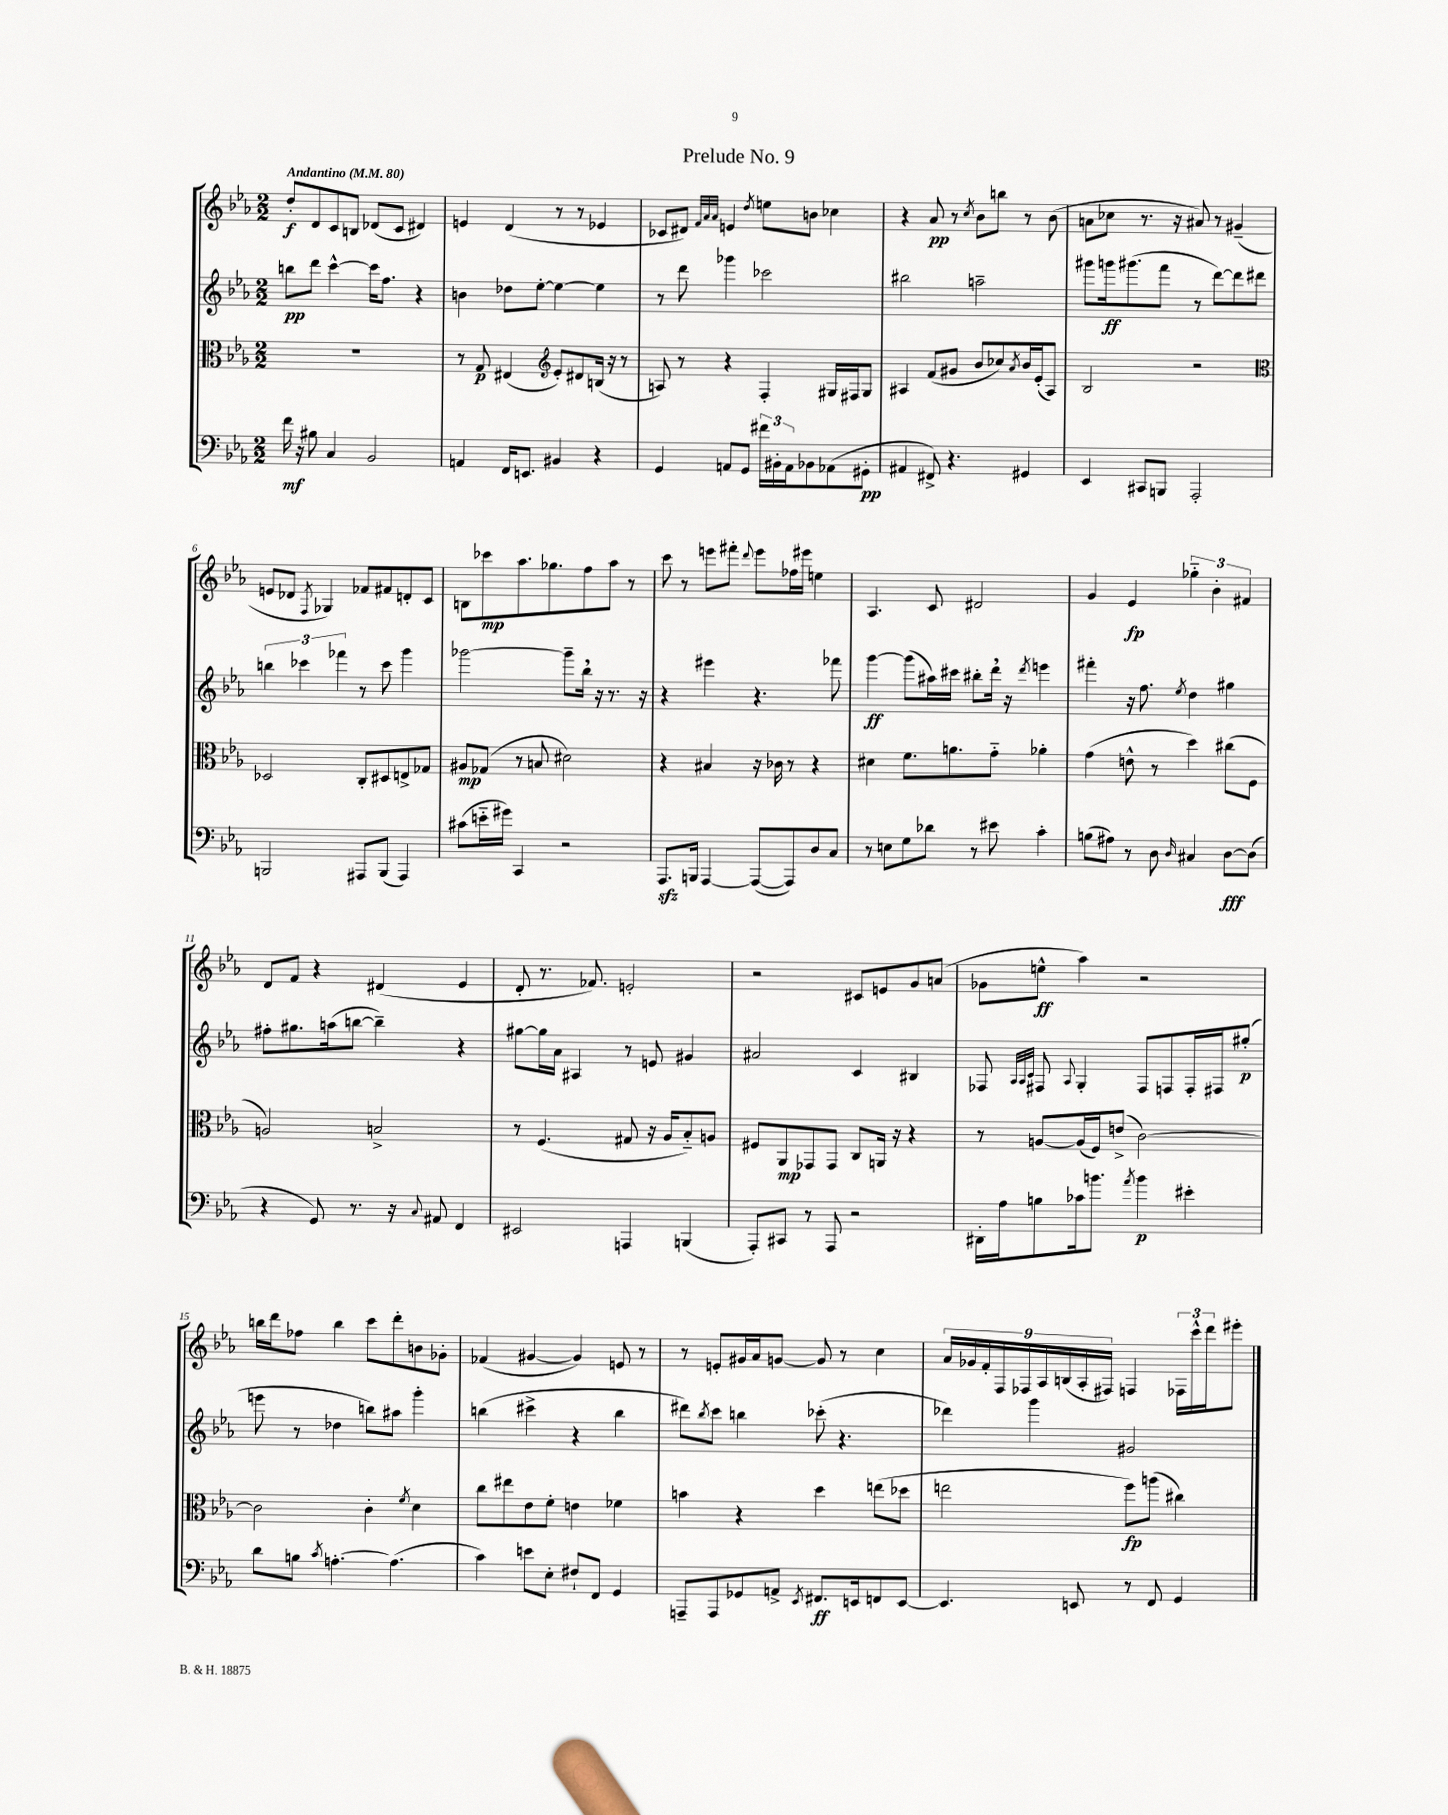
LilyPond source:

\header { title = "Prelude No. 9" }
<<
\new StaffGroup <<
\new Staff = "s0" {
    \clef treble \key ees \major \numericTimeSignature \time 2/2 \tempo "Andantino" 4 = 80
    d''8-.\f d'8 c'8 b8 des'8( c'8 dis'4) |
    e'4 d'4( r8 r8 ees'4 |
    ces'8 dis'8) \grace { f'32 aes'32 aes'32 } e'4 \acciaccatura { d''8 } e''8 b'8 ces''4 |
    r4 aes'8\pp r8 \acciaccatura { c''8 } bes'8 b''8 r8 bes'8( |
    a'8 ces''8 r8. r16 ais'8) r8 gis'4--( |
    e'8 des'8 \acciaccatura { f8 } ges4) fes'8 fis'8 d'8-. c'8 |
    b8 ces'''8\mp aes''8. ges''8. f''8 aes''8 r8 |
    c'''8 r8 e'''8 fis'''8-. \appoggiatura { d'''8 } e'''8 fes''16 eis'''16 e''4 |
    aes4. c'8 dis'2 |
    g'4 ees'4\fp \tuplet 3/2 { ges''4-_ bes'4-. fis'4 } |
    d'8 f'8 r4 dis'4( ees'4 |
    d'8-. r8. fes'8.) e'2-. |
    r2 cis'8 e'8 g'8 a'8( |
    ges'8 e''8-^\ff aes''4) r2 |
    b''16 d'''16 fes''8 b''4 c'''8 d'''8-. b'8 ges'8-. |
    fes'4( gis'4~ gis'4) e'8 r8 |
    r8 e'8-. gis'16 aes'16 g'8~ g'8 r8 c''4 |
    \tuplet 9/8 { aes'16 ges'16 f'16-. f16 fes16 aes16 b16( aes16-. fis16) } f4 \tuplet 3/2 { fes16 c'''16-^ d'''16 } eis'''8-. \bar "|." |
}
\new Staff = "s1" {
    \clef treble \key ees \major \numericTimeSignature \time 2/2
    b''8\pp d'''8 c'''4~-^ c'''16 f''8. r4 |
    b'4 des''8 ees''8~-. ees''4~ ees''4 |
    r8 d'''8 ges'''4 ces'''2 |
    bis''2 a''2-- |
    gis'''8 g'''16\ff gis'''8.( f'''8 r8 d'''8~) d'''8 dis'''8 |
    \tuplet 3/2 { b''4 ces'''4 fes'''4 } r8 ces'''8 g'''4 |
    ges'''2~ ges'''8-- bes''16 \breathe r16 r8. r16 |
    r4 eis'''4 r4. fes'''8 |
    g'''4~\ff g'''8( ais''16) cis'''16 bis''8-. d'''16 \breathe r16 \acciaccatura { d'''8 } e'''4 |
    fis'''4-. r16 f''8. \acciaccatura { ees''8 } d''4 gis''4 |
    fis''8-. gis''8. a''16( b''8~ b''4--) r4 |
    gis''8~ gis''16 aes'16 ais4 r8 e'8 gis'4 |
    ais'2 c'4 bis4 |
    fes8 \grace { aes32 aes32 c'32 } fis8 \appoggiatura { aes8 } g4-. fis8 f8 f16-. fis16 gis''8-.\p( |
    e'''8 r8 des''4 b''8) ais''8 g'''4-. |
    b''4( cis'''4-> r4 b''4 |
    dis'''8) \acciaccatura { bes''8 } c'''8 b''4 ces'''8-.( r4. |
    des'''4) g'''4 gis'2 \bar "|." |
}
\new Staff = "s2" {
    \clef alto \key ees \major \numericTimeSignature \time 2/2
    R1 |
    r8 g8\p eis4( \clef treble ees'8-.) dis'8 b16( r16 r8 |
    a8) r8 r4 f4-. gis16 fis16 gis8 |
    ais4 f'8( gis'8 bes'8 ces''8) \acciaccatura { aes'8 } bes'16 ees'16-.( ais8) |
    bes2 r2 |
    \clef alto des2 c8-. dis8 e8-> ges8 |
    ais8\mp ges8( r8 b8 dis'2) |
    r4 bis4 r16 ces'16 r8 r4 |
    dis'4 f'8. a'8. g'8-_ aes'4-. |
    g'4( e'8-^ r8 d''4) cis''8( f8 |
    a2) b2-> |
    r8 f4.( gis8 r16 aes16 bes8-_) a8 |
    fis8 aes,8\mp ges,8 ges,8 c8 a,16 r16 r4 |
    r8 a8~ a16( f16) e'8->( c'2~) |
    c'2 c'4-. \acciaccatura { f'8 } d'4 |
    c''8 eis''8 ees'8 f'8-. e'4 fes'4 |
    b'4 r4 d''4 e''8( des''8 |
    e''2 f''8\fp) a''8( cis''4) \bar "|." |
}
\new Staff = "s3" {
    \clef bass \key ees \major \numericTimeSignature \time 2/2
    f'16\mf r16 bis8 c4 bes,2 |
    a,4 f,16 e,8. bis,4 r4 |
    g,4 a,8 g,8 \tuplet 3/2 { fis'16 bis,16-. a,16 } bes,8 aes,8( gis,8-.\pp |
    ais,4 fis,8->) r4. gis,4 |
    ees,4 cis,8 b,,8 aes,,2-. |
    b,,2 ais,,8 b,,8( ais,,4) |
    cis'8( e'16-_ gis'16) c,4 r2 |
    aes,,8.\sfz b,,16 aes,,4~ aes,,8~( aes,,8) d8 c8 |
    r8 e8 g8 des'8 r8 eis'8 c'4-. |
    b8( ais8) r8 d8 \grace { d16 } cis4 d8~\fff d8( |
    r4 g,8) r8. r16 \appoggiatura { c8 } ais,8 f,4 |
    eis,2 a,,4 b,,4( |
    aes,,8-.) cis,8 r8 aes,,8 r2 |
    dis,16-. aes16 b8 ces'16 b'8. \acciaccatura { aes'8 } b'4\p eis'4-. |
    d'8 b8 \acciaccatura { c'8 } a4.~-. a4.( |
    c'4) e'8 ees8-. fis8-! f,8 g,4 |
    a,,8-- a,,8 ges,8 a,8-> \acciaccatura { ees,8 } fis,8.\ff e,16 f,8 e,8~ |
    e,4. e,8 r8 f,8 g,4 \bar "|." |
}
>>
>>
